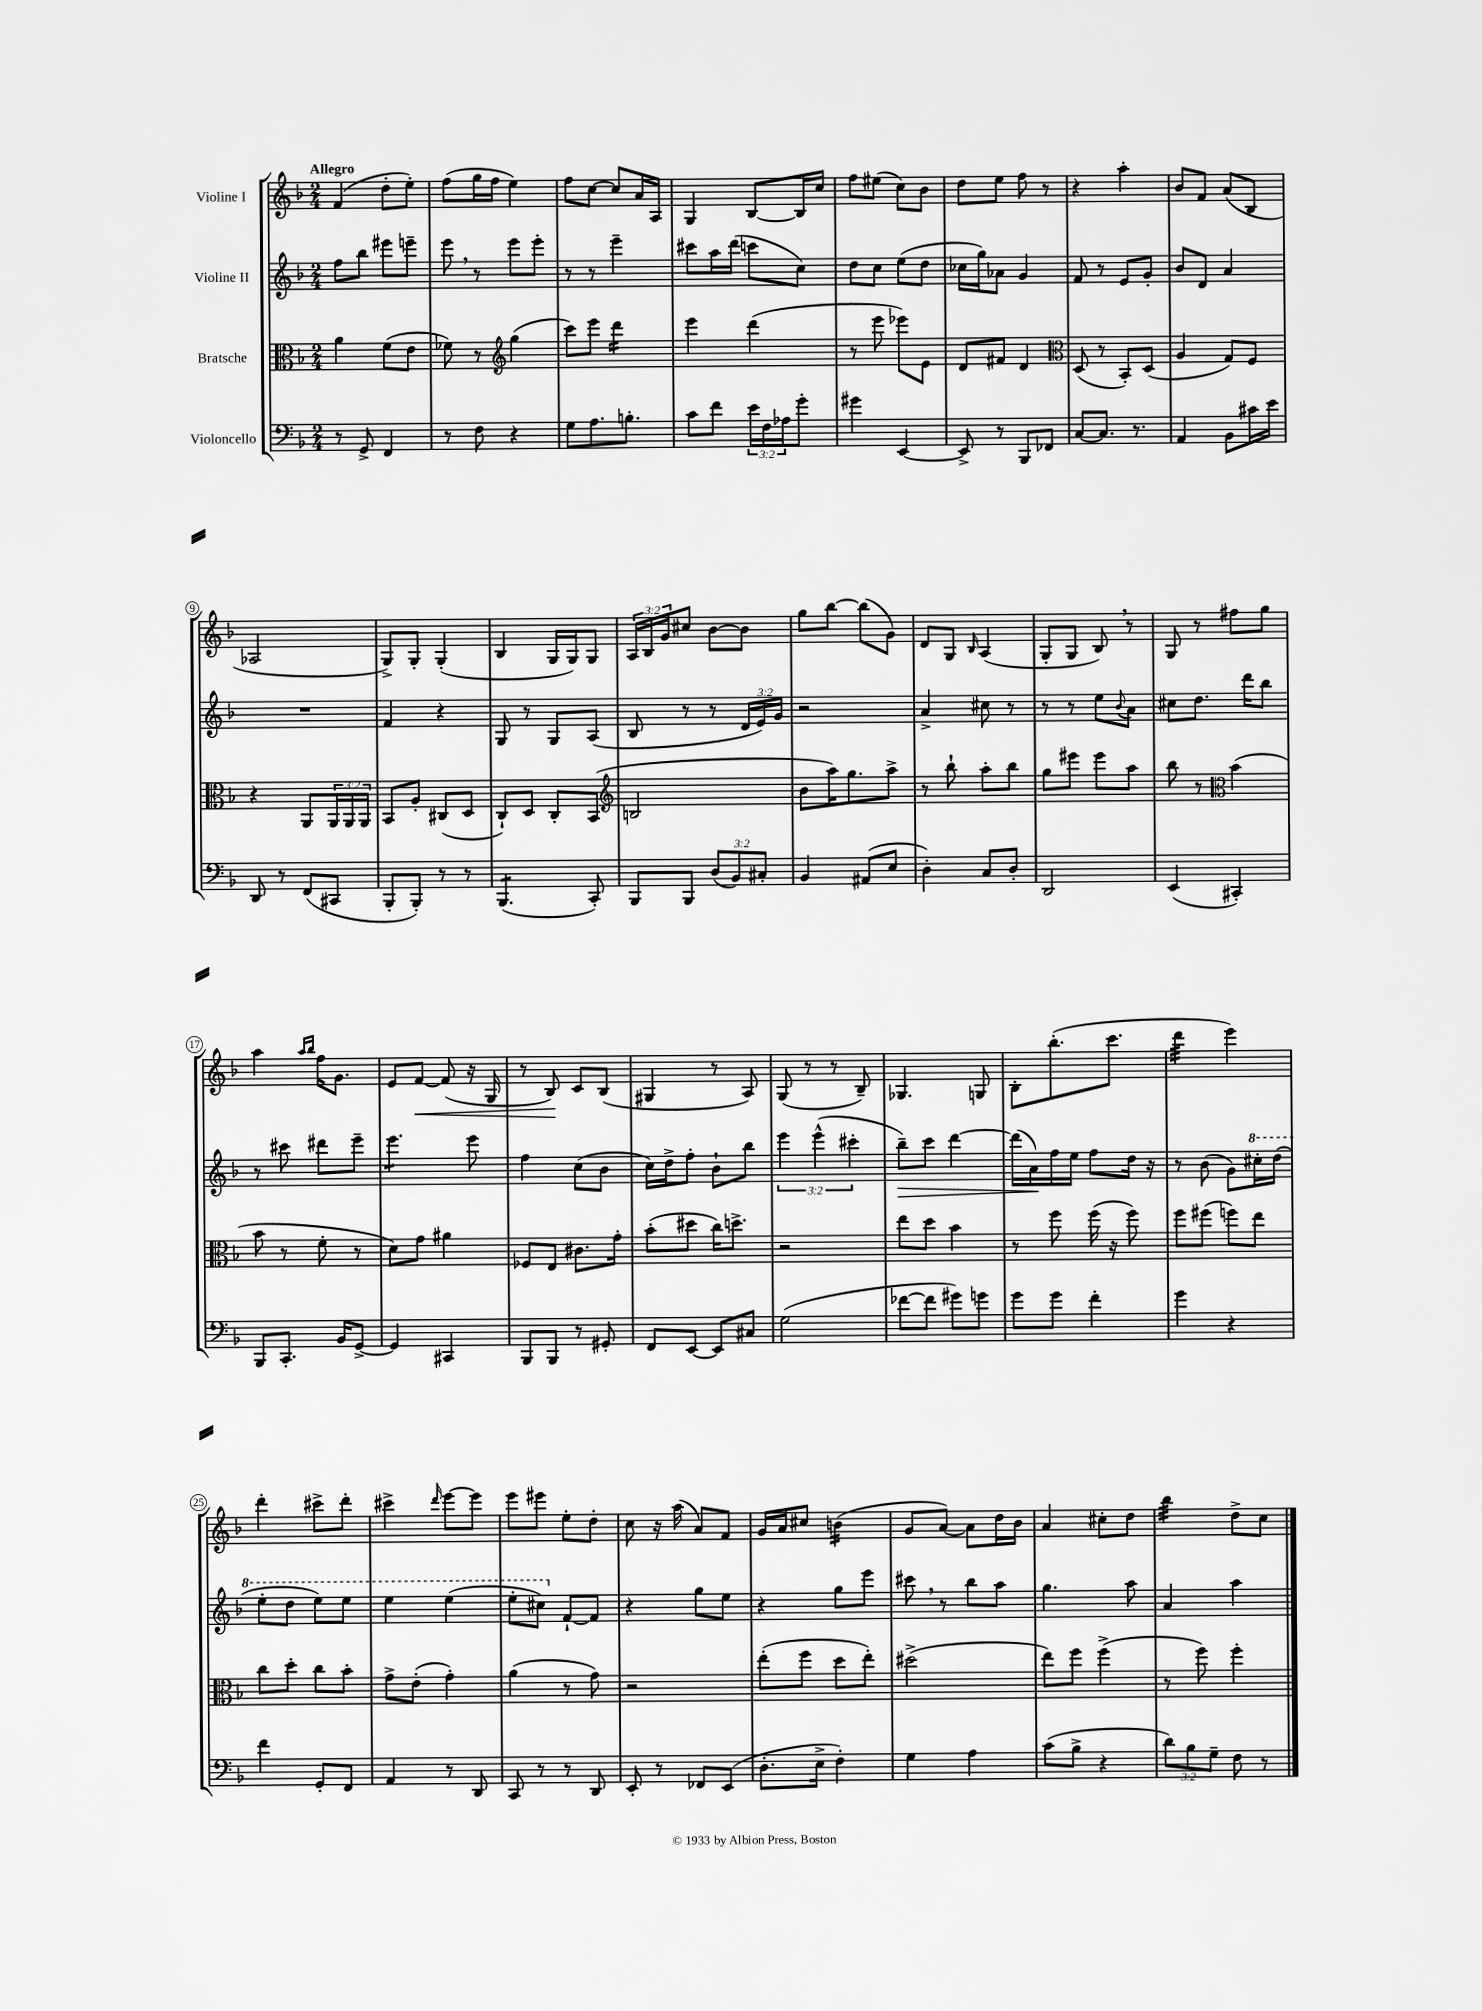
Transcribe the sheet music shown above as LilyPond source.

<<
\new StaffGroup <<
\new Staff = "s0" \with { instrumentName = "Violine I" } {
    \clef treble \key f \major \numericTimeSignature \time 2/4 \override Staff.TupletNumber.text = #tuplet-number::calc-fraction-text \tempo "Allegro"
    f'4( d''8-. e''8-.) |
    f''8( g''16 f''16 e''4) |
    f''8 c''8~ c''8 a'16 a16 |
    g4 bes8~ bes16 c''16 |
    f''8 eis''8( c''8) bes'8 |
    d''8 e''8 f''8 r8 |
    r4 a''4-. |
    bes'8 f'8 a'8( bes8 |
    aes2 |
    g8->) g8-. g4-.( |
    bes4 g16 g16) g8 |
    \tuplet 3/2 { a16 bes16 g'16 } cis''8 bes'8~ bes'8 |
    g''8 bes''8~ bes''8( g'8) |
    d'8 g8 \grace { bes16 } a4( |
    g8-. g8 bes8) \breathe r8 |
    g8 r8 fis''8 g''8 |
    a''4 \grace { a''16 bes''16 } f''16 g'8. |
    e'8 f'8~\< f'8( r16 g16 |
    r8 bes8\!) c'8 bes8( |
    gis4 r8 a8) |
    g8( r8 r8 bes8--) |
    ges4. g8 |
    bes8-. bes''8.-.( c'''8. |
    d'''4:32 e'''4) |
    d'''4-. cis'''8-> d'''8-. |
    cis'''4-> \grace { d'''16 } e'''8~ e'''8 |
    e'''8 eis'''8 e''8-. d''8-. |
    c''8 r16 a''16( a'8) f'8 |
    g'16 a'16 cis''8 b'4:16( |
    g'8 a'8~) a'8 d''16 bes'16 |
    a'4 cis''8-. d''8 |
    bes''4:32 d''8-> c''8 \bar "|." |
}
\new Staff = "s1" \with { instrumentName = "Violine II" } {
    \clef treble \key f \major \numericTimeSignature \time 2/4 \override Staff.TupletNumber.text = #tuplet-number::calc-fraction-text
    f''8 bes''8 eis'''8 e'''8-- |
    e'''8 \breathe r8 e'''8 e'''8-. |
    r8 r8 e'''4-- |
    cis'''8 a''16 d'''16( c'''8 c''8) |
    d''8 c''8 e''8( d''8 |
    ces''16 g''16) aes'8 g'4 |
    f'8 r8 e'8 g'8-. |
    bes'8 d'8 a'4 |
    R2 |
    f'4 r4 |
    g8 r8 g8 a8( |
    bes8 r8 r8 \tuplet 3/2 { d'16 e'16) g'16 } |
    r2 |
    a'4-> cis''8 r8 |
    r8 r8 e''8 \appoggiatura { bes'8 } a'8 |
    cis''8 d''8. d'''16 bes''8 |
    r8 cis'''8 dis'''8 e'''8-- |
    e'''4.:8 e'''8 |
    f''4 c''8( bes'8 |
    c''16) d''16-> f''8-. bes'8-! bes''8 |
    \tuplet 3/2 { e'''4 e'''4-^( cis'''4-. } |
    bes''8--\>) c'''8 d'''4~ |
    d'''16( a'16\!) f''16 e''16 f''8 d''16 r16 |
    r8 bes'8( g'8) \ottava #1 cis'''16-. d'''16( |
    e'''8-. d'''8 e'''8) e'''8 |
    e'''4 e'''4( |
    e'''8-. cis'''8) \ottava #0 f'8~-! f'8 |
    r4 g''8 e''8 |
    r4 g''8 e'''8 |
    cis'''8 \breathe r8 bes''8 a''8 |
    g''4. a''8 |
    a'4 a''4 \bar "|." |
}
\new Staff = "s2" \with { instrumentName = "Bratsche" } {
    \clef alto \key f \major \numericTimeSignature \time 2/4 \override Staff.TupletNumber.text = #tuplet-number::calc-fraction-text
    a'4 f'8( e'8 |
    fes'8) r8 \clef treble g''4( |
    c'''8) e'''8 d'''4:16 |
    e'''4 d'''4( |
    r8 e'''8 ees'''8) e'8 |
    d'8 fis'8 d'4 |
    \clef alto d8( r8 bes,8-.) d8( |
    a4 g8) f8 |
    r4 a,8 \tuplet 3/2 { a,16 a,16 a,16 } |
    bes,8 a8-. cis8( d8 |
    c8-!) d8 c8-. bes,8( |
    \clef treble b2 |
    bes'8 a''16) g''8. a''8-> |
    r8 bes''8-! a''8-. bes''8 |
    g''8 eis'''8 eis'''8 a''8 |
    bes''8 r8 \clef alto bes'4( |
    bes'8 r8 f'8-. r8 |
    d'8) g'8 ais'4 |
    fes8 e8 cis'8. g'16-. |
    bes'8-.( dis''8 c''16) d''8.-> |
    r2 |
    e''8 d''8 bes'4 |
    r8 f''8 f''16( r16 f''8) |
    f''8 fis''8( f''8) e''8 |
    c''8 d''8-. c''8 bes'8-. |
    g'8-> e'8-.( g'4-.) |
    a'4( r8 g'8) |
    r2 |
    e''8-.( f''8 d''8 e''8-.) |
    dis''2->( |
    e''8) f''8 f''4->( |
    r8 f''8) f''4-. \bar "|." |
}
\new Staff = "s3" \with { instrumentName = "Violoncello" } {
    \clef bass \key f \major \numericTimeSignature \time 2/4 \override Staff.TupletNumber.text = #tuplet-number::calc-fraction-text
    r8 g,8-> f,4 |
    r8 f8 r4 |
    g8 a8. b8.-. |
    c'8 f'8 \tuplet 3/2 { e'16 f16 aes16 } g'8-. |
    gis'4 e,4~ |
    e,8-> r8 bes,,8 fes,8 |
    c8~ c8. r8. |
    a,4 bes,8 cis'16 e'16 |
    d,8 r8 f,8( cis,8 |
    bes,,8-. bes,,8-.) r8 r8 |
    bes,,4.:8( c,8-.) |
    bes,,8 bes,,8 \tuplet 3/2 { d8( bes,8) cis8-. } |
    bes,4 ais,8( e8 |
    d4-.) c8 d8-. |
    d,2 |
    e,4( cis,4-.) |
    bes,,8 c,8.-. bes,16 g,8~-> |
    g,4 cis,4 |
    bes,,8 bes,,8 r8 gis,8-. |
    f,8 e,8~ e,8 cis8 |
    g2( |
    fes'8~ fes'8 gis'8) g'8 |
    g'8 g'8 f'4-. |
    g'4 r4 |
    f'4 g,8-. f,8 |
    a,4 r8 d,8 |
    c,8 r8 r8 d,8 |
    e,8-. r8 fes,8 e,8( |
    d8.-. e16-> f4-.) |
    g4 a4 |
    c'8( bes8-> r4 |
    \tuplet 3/2 { d'8) bes8 g8-- } f8 r8 \bar "|." |
}
>>
>>
\layout { \context { \Score \override BarNumber.stencil = #(make-stencil-circler 0.1 0.3 ly:text-interface::print) } }
